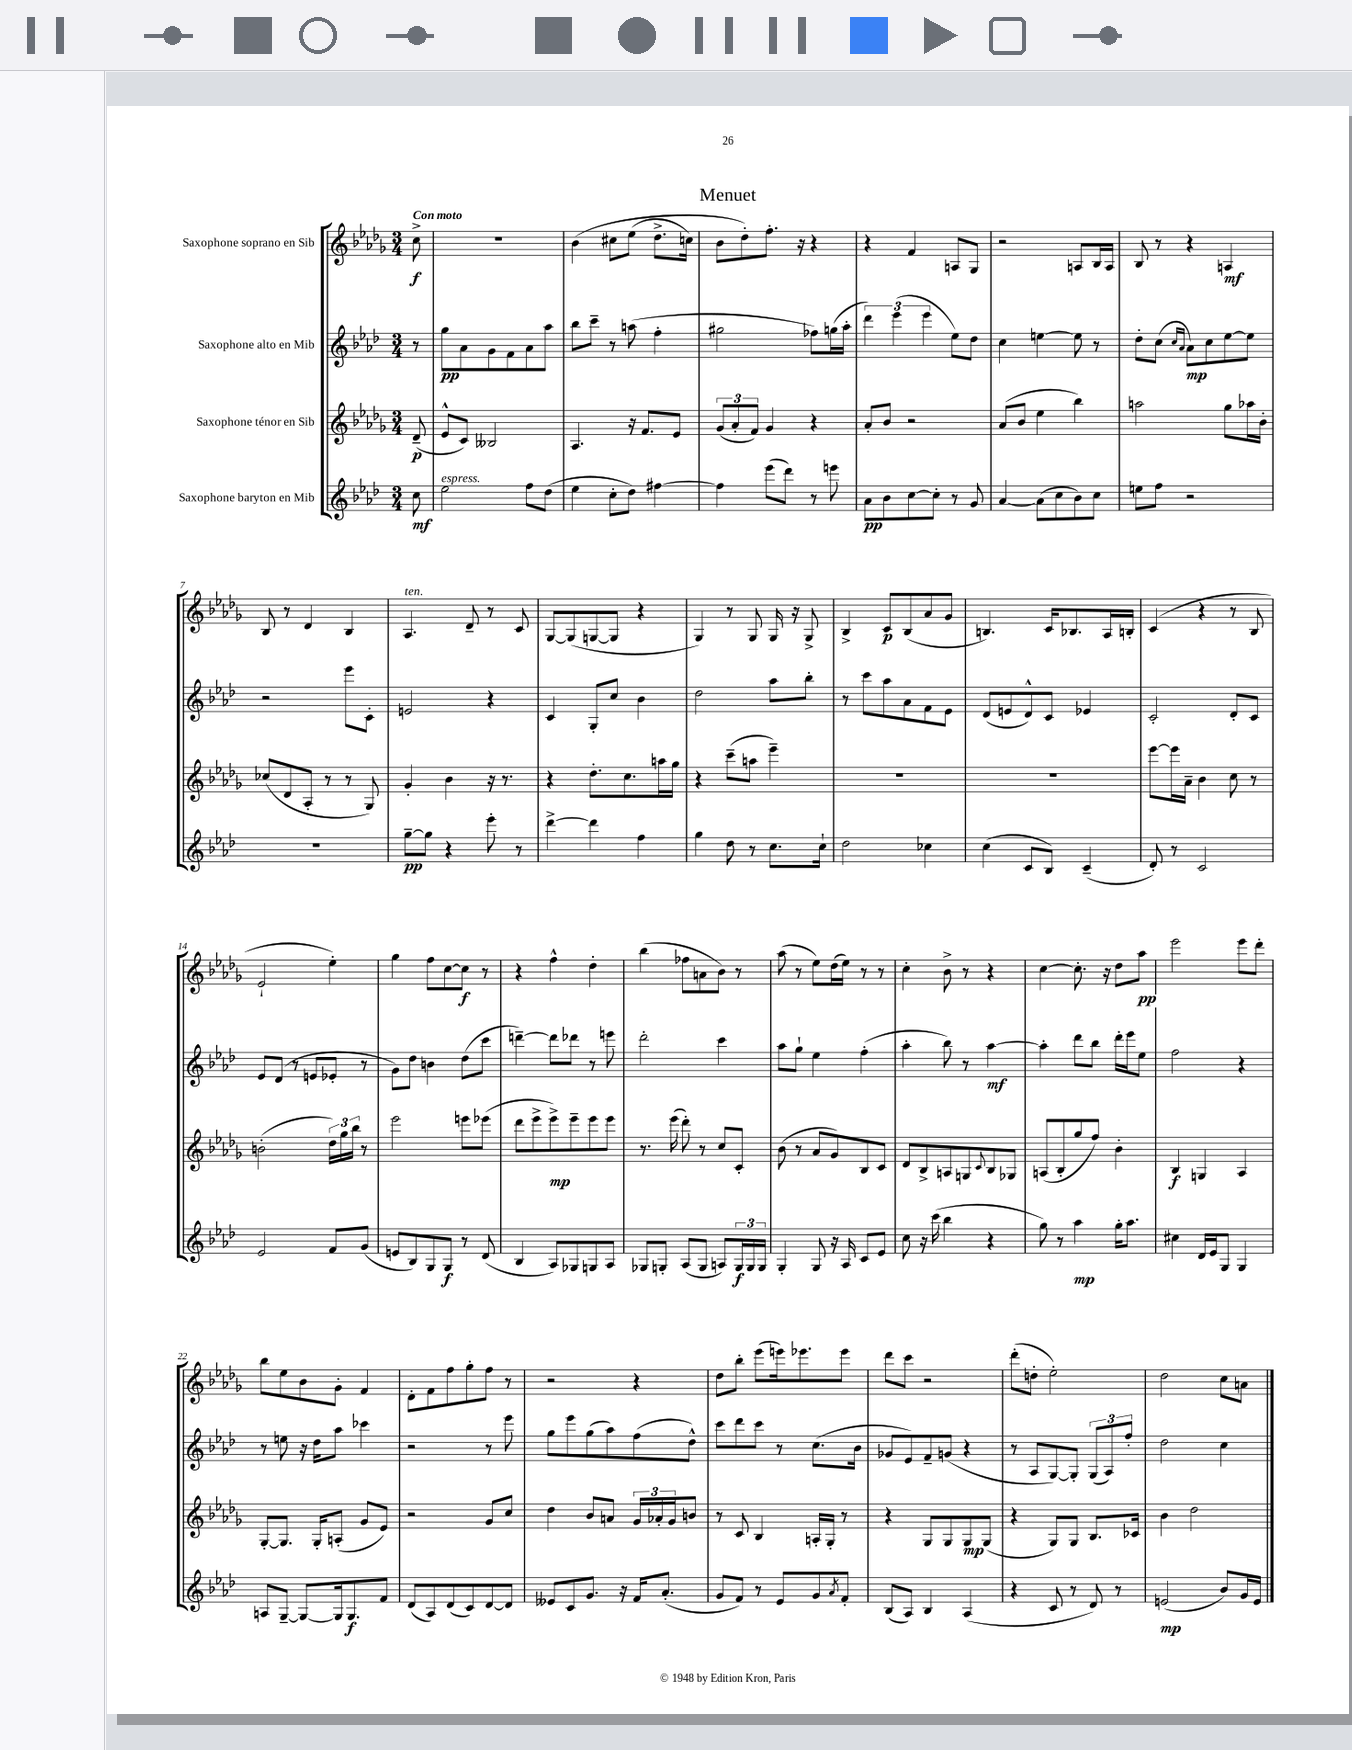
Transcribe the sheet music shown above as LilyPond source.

\header { title = "Menuet" }
<<
\new StaffGroup <<
\new Staff = "s0" \with { instrumentName = "Saxophone soprano en Sib" } {
    \clef treble \key des \major \numericTimeSignature \time 3/4 \partial 8 \tempo "Con moto"
    c''8->\f |
    R2. |
    bes'4\( cis''8 ees''8( des''8.-> c''16) |
    bes'8 des''8-.\) f''8.-. r16 r4 |
    r4 f'4 a8 ges8 |
    r2 a8 bes16 a16 |
    bes8 r8 r4 a4\mf |
    bes8 r8 des'4 bes4 |
    aes4.^\markup { \italic "ten." } des'8-- r8 c'8 |
    ges8~ ges8( g8~ g8 r4 |
    ges4) r8 ges8 ges16 r16 ges8-> |
    bes4-> c'8\p bes8( aes'8 ges'8 |
    b4.) c'16 bes8. aes16 b16-. |
    c'4( r4 r8 bes8 |
    ees'2-! ees''4-.) |
    ges''4 f''8 c''8~ c''8\f r8 |
    r4 f''4-^ des''4-. |
    bes''4( fes''8 a'8 bes'8) r8 |
    aes''8( r8 ees''8) des''16( ees''16) r8 r8 |
    c''4-. bes'8-> r8 r4 |
    c''4~ c''8.-. r16 des''8 aes''8\pp |
    ees'''2 ees'''8 des'''8-. |
    bes''8 ees''8 bes'8 ges'8-. f'4 |
    des'8-. f'8 f''8 ges''8-. f''8 r8 |
    r2 r4 |
    des''8 bes''8-. ees'''8( e'''16) ees'''8. ees'''8 |
    des'''8 c'''8 r2 |
    des'''8-.( d''8-. ees''2-.) |
    des''2 c''8 a'8 \bar "|." |
}
\new Staff = "s1" \with { instrumentName = "Saxophone alto en Mib" } {
    \clef treble \key aes \major \numericTimeSignature \time 3/4 \partial 8
    r8 |
    g''8\pp aes'8 g'8 f'8 aes'8 aes''8 |
    bes''8 c'''8-- r8 a''8( f''4-. |
    gis''2 fes''8) g''16( aes''16-. |
    \tuplet 3/2 { des'''4) ees'''4( ees'''4 } ees''8) des''8 |
    c''4 e''4~ e''8 r8 |
    des''8-. c''8( \grace { c''16 aes'16 } aes'8\mp) c''8 ees''8~ ees''8 |
    r2 ees'''8 c'8-. |
    e'2 r4 |
    c'4 g8-. c''8 bes'4 |
    des''2 aes''8 bes''8-. |
    r8 c'''8 aes''8 aes'8 f'8 ees'8 |
    des'8( e'8 des'8-^) c'8 ees'4 |
    c'2-. des'8-. c'8 |
    ees'8 des'8( r8 e'8 ees'8-. r8 |
    g'8) des''8 b'4 des''8( c'''8 |
    d'''4~--) d'''8 des'''8 r8 e'''8 |
    des'''2-. c'''4 |
    aes''8 g''8-! ees''4 f''4-.( |
    aes''4-. bes''8) r8 aes''4~\mf |
    aes''4-. des'''8 bes''8 des'''16-. ees'''16 ees''8 |
    f''2 r4 |
    r8 e''8 r16 des''16 aes''8 ces'''4 |
    r2 r8 ees'''8 |
    g''8 ees'''8 g''8( aes''8) f''8( des''8-^) |
    c'''8 des'''8 c'''8 r8 c''8.( bes'16 |
    ges'8 ees'8) f'8-- g'8( r4 |
    r8 aes8 g8~) g8-. \tuplet 3/2 { g8( aes8) f''8-. } |
    des''2 c''4 \bar "|." |
}
\new Staff = "s2" \with { instrumentName = "Saxophone ténor en Sib" } {
    \clef treble \key des \major \numericTimeSignature \time 3/4 \partial 8
    des'8--\p( |
    ees'8-^ c'8) beses2 |
    aes4. r16 f'8. ees'8 |
    \tuplet 3/2 { ges'8( aes'8-. f'8) } ges'4 r4 |
    aes'8-. bes'8 r2 |
    aes'8( bes'8 ees''4 bes''4) |
    a''2 ges''8 aes''16 bes'16-. |
    ces''8( des'8 aes8-. r8 r8 ges8) |
    ges'4-. bes'4 r16 r8. |
    r4 des''8.-. c''8. a''16 ges''16 |
    r4 c'''8--( a''8 ees'''4--) |
    R2. |
    R2. |
    ees'''8~ ees'''16 aes'16-- bes'4 c''8 r8 |
    b'2-.( \tuplet 3/2 { des''16) ges''16 bes''16 } r8 |
    ees'''2 e'''8 ees'''8( |
    des'''8 ees'''8-> ees'''8->\mp) ees'''8-- ees'''8 ees'''8 |
    r8. ees'''16( des'''8-.) r8 c''8 c'8-. |
    bes'8( r8 aes'8 ges'8) bes8 c'8 |
    des'8 bes8-> a8 g8 \appoggiatura { c'8 } bes8 ges8 |
    a8( bes8-. ges''8 f''8) bes'4-. |
    bes4\f g4 aes4 |
    ges8~-. ges8. ges16-. a8-.( ges'8 ees'8) |
    r2 ges'8 c''8 |
    des''4 bes'8 a'8 \tuplet 3/2 { ges'16 aes'16-. ges'16 } b'8 |
    r8 c'8 bes4 a16-. ges16-. r8 |
    r4 ges8 ges8 ges8\mp ges8( |
    r4 ges8) ges8 bes8. ces'16 |
    bes'4 des''2 \bar "|." |
}
\new Staff = "s3" \with { instrumentName = "Saxophone baryton en Mib" } {
    \clef treble \key aes \major \numericTimeSignature \time 3/4 \partial 8
    c''8\mf |
    ees''2^\markup { \italic "espress." } f''8 des''8( |
    ees''4 c''8-. des''8) fis''4~ |
    fis''4 ees'''8( des'''8) r8 e'''8 |
    aes'8\pp bes'8 c''8~ c''8-. r8 g'8 |
    aes'4~ aes'8( c''8 bes'8) c''8 |
    e''8 f''8 r2 |
    R2. |
    g''8~--\pp g''8 r4 ees'''8-. r8 |
    des'''4~-> des'''4 f''4 |
    g''4 des''8 r8 c''8. c''16-! |
    des''2 ces''4 |
    c''4( c'8 bes8) c'4--( |
    des'8-.) r8 c'2 |
    ees'2 f'8 g'8( |
    e'8 bes8) g8 g8\f r8 des'8( |
    bes4 aes8) ges8 g8 aes8 |
    ges8 g8-. aes8( g8 a8) \tuplet 3/2 { g16\f g16 g16 } |
    g4-. g8 r16 aes16 c'8 ees'8 |
    c''8 r16 c'''16( bes''4 r4 |
    g''8) r8 aes''4\mp g''16-. aes''8. |
    cis''4 des'16 ees'16 g8 g4 |
    a8 g8~-- g8~ g16 g8.\f f'8 |
    des'8( aes8) des'8( c'8) des'8~ des'8 |
    eeses'8 c'8 g'8. r16 f'16 aes'8.-.( |
    g'8 f'8) r8 ees'8 g'8 \acciaccatura { aes'8 } f'8-. |
    bes8( aes8) bes4 aes4( |
    r4 c'8 r8 des'8) r8 |
    e'2\mp( bes'8) g'16 e'16 \bar "|." |
}
>>
>>
